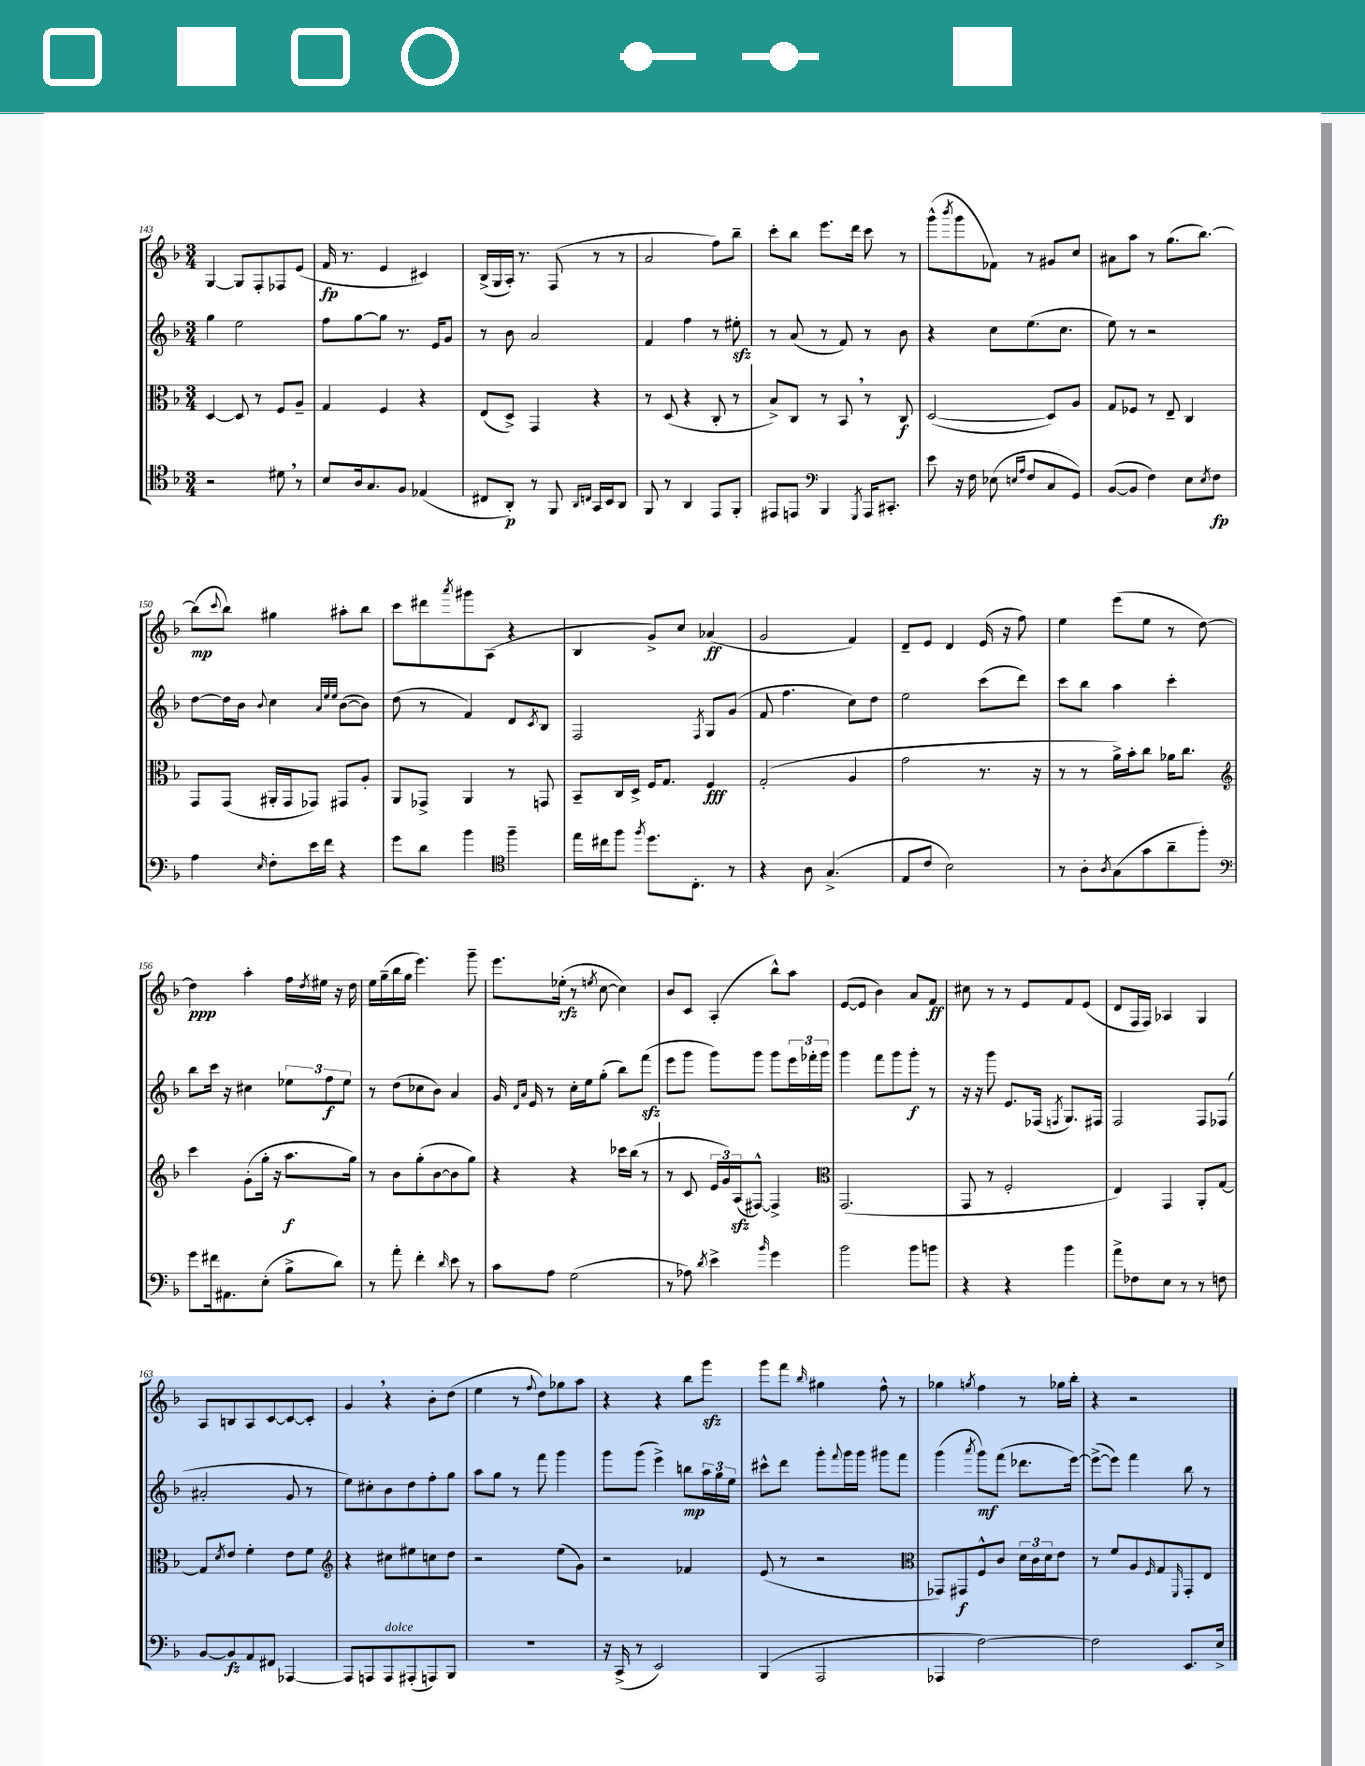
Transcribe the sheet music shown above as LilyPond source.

<<
\new StaffGroup <<
\new Staff = "s0" {
    \clef treble \key f \major \numericTimeSignature \time 3/4
    g4~ g8 f8-. fes8 e'8( |
    f'16\fp r8. e'4 cis'4) |
    bes16->( g16 a16-.) r8. f8( r8 r8 |
    a'2 f''8) bes''8-- |
    c'''8-. bes''8 e'''8. d'''16 c'''8 r8 |
    g'''8-^( \acciaccatura { bes'''8 } g'''8 fes'8) r8 gis'8 c''8 |
    ais'8 a''8 r8 g''8.( bes''8.~) |
    bes''8\mp( \appoggiatura { c'''8 } bes''8) gis''4 ais''8-. bes''8 |
    c'''8 dis'''8 \acciaccatura { a'''8 } gis'''8 a8( r4 |
    bes4 g'8->) c''8 aes'4\ff( |
    g'2 f'4) |
    d'8-- e'8 d'4 e'16( r16 f''8) |
    e''4 e'''8( e''8 r8 d''8~) |
    d''4\ppp a''4-. f''16 \acciaccatura { d''8 } eis''16 r16 d''16 |
    e''16 g''16--( bes''16 g''16 e'''4.) g'''8-- |
    e'''8. ees''16-.\rfz( r8 \acciaccatura { e''8 } c''8~ c''4) |
    bes'8 c'8 a4-.( bes''8-^) a''8 |
    e'8~( e'8 bes'4) a'8 f'8\ff |
    cis''8 r8 r8 e'8 f'8 e'8( |
    d'8 f16 f16) aes4 g4 |
    a8 b8 a8 c'8~ c'8~ c'8-. |
    g'4 \breathe r4 bes'8-. d''8( |
    e''4 r8 \appoggiatura { f''8 } d''8) ges''8 a''8 |
    r4 r4 bes''8 g'''8\sfz |
    g'''8 f'''8 \grace { bes''16 } gis''4 f''8-^ r8 |
    ges''4 \acciaccatura { g''8 } f''4 r8 ges''16 bes''16-. |
    r4 r2 \bar "|." |
}
\new Staff = "s1" {
    \clef treble \key f \major \numericTimeSignature \time 3/4
    g''4 e''2 |
    f''8 g''8~ g''8 r8. e'16 g'8 |
    r8 bes'8 a'2 |
    f'4 f''4 r8 eis''8-.\sfz |
    r8 a'8( r8 f'8) r8 bes'8 |
    r4 c''8 e''8.( c''8. |
    e''8) r8 r2 |
    d''8~ d''16 bes'16 \appoggiatura { bes'8 } c''4 \grace { a'32 e''32 e''32 } bes'8~( bes'8) |
    d''8( r8 f'4) d'8 \acciaccatura { c'8 } bes8 |
    f2 \acciaccatura { f8 } g8 g'8( |
    f'8 f''4. c''8) d''8 |
    e''2 c'''8( d'''8) |
    c'''8 bes''8 a''4 c'''4-. |
    bes''8 c'''16 r16 cis''4 \tuplet 3/2 { ees''8 f''8\f ees''8 } |
    r8 d''8( ces''8 bes'8) a'4 |
    g'16 \grace { d'16 a'16 } e'16 r8 c''16-. e''16 g''8-.( bes''8) f'''8\sfz( |
    e'''8 g'''8 g'''8) g'''8 g'''8 \tuplet 3/2 { e'''16 fes'''16-. g'''16 } |
    g'''4 f'''8 g'''8 g'''8-.\f r8 |
    r16 r16 g'''8 e'8. fes16( \acciaccatura { f8 } g8.) fis16 |
    f2 f8 fes8( |
    ais'2-. g'8 r8 |
    e''8) cis''8-. bes'8 d''8 f''8-. g''8 |
    a''8 g''8 r8 f'''8 g'''4 |
    g'''8 g'''8( e'''4->) b''8\mp \tuplet 3/2 { a''16 g''16 e''16 } |
    cis'''8-^ d'''8 g'''8-. \appoggiatura { f'''8 } g'''16 g'''16 gis'''8 f'''8 |
    g'''4( \acciaccatura { a'''8 } g'''8\mf) f'''8( des'''8. e'''16~) |
    e'''8~->( e'''8) f'''4 bes''8 r8 \bar "|." |
}
\new Staff = "s2" {
    \clef alto \key f \major \numericTimeSignature \time 3/4
    d4~ d8 r8 f8 a8-- |
    g4 f4 r4 |
    e8( d8->) g,4 r4 |
    r8 d8( r4 c8-. r8 |
    bes8->) c8 r8 bes,8 \breathe r8 c8\f |
    d2~( d8) a8 |
    g8 fes8 r8 e8-- c4 |
    g,8 g,8( ais,16-. g,16 ges,8) gis,8 a8-. |
    a,8 ges,8-> a,4 r8 g,8 |
    bes,8-- c16 d16-> f16 g8. f4\fff |
    g2-.( a4 |
    g'2 r8. r16 |
    r8 r8 a'16->) bes'16-. c''8 aes'16 c''8. |
    \clef treble c'''4 g'8-.( g''16-. r16 a''8.\f g''16) |
    r8 bes'8 g''8-.( bes'8~ bes'8 g''8) |
    r4 r4 ces'''16 bes''16( r8 |
    r8 c'8 \tuplet 3/2 { e'16 g'16) a16\sfz( } fis8~-^) fis4-> |
    \clef alto g,2.( |
    g,8 r8 f2-. |
    e4) g,4 a,8-. g8~ |
    g8 \acciaccatura { d'8 } e'8 f'4-. e'8 f'8 |
    \clef treble r4 cis''8 eis''8 c''8 d''8 |
    r2 e''8( g'8) |
    r2 fes'4 |
    e'8( r8 r2 |
    \clef alto ges,8) gis,8\f f8-^ c'8 \tuplet 3/2 { d'16 c'16 d'16 } e'8 |
    r8 f'8 a8 \grace { f16 } g8 \grace { f,16 } g,8-. e8 \bar "|." |
}
\new Staff = "s3" {
    \clef tenor \key f \major \numericTimeSignature \time 3/4
    r2 dis'8 \breathe r8 |
    bes8 a16 g8. f8 ees4( |
    cis8 a,8-.\p) r8 f,8 \grace { a,16 c16 } g,16 bes,16 a,8 |
    f,8 r8 a,4 e,8 f,8-. |
    eis,8 e,8 \clef bass bes,,4 \acciaccatura { g,,8 } a,,16 cis,8.-. |
    e'8 r16 f16 ees8( \grace { e16 a16 } f8 c8 g,8) |
    bes,8~( bes,8 f4) e8 \acciaccatura { e8 } f8\fp |
    a4 \grace { e16 } f8-. e'16 f'16 r4 |
    g'8 d'8 bes'4 \clef tenor f''4-- |
    e''16 cis''16 f''8 \acciaccatura { f''8 } d''8. c8.-. r8 |
    r4 a8 g4.->( |
    e8 c'8 bes2) |
    r8 a8-. \acciaccatura { a8 } g8( g'8 a'8-- f''8-.) |
    \clef bass g'8 fis'16 ais,8. e8-.( bes8-> d'8) |
    r8 a'8-. f'4-. \grace { d'16 } e'8 r8 |
    c'8 a8 g2( |
    r8 aes8) \acciaccatura { d'8 } e'4-> \grace { bes'16 } g'4 |
    bes'2 bes'8 b'8 |
    r4 r4 bes'4 |
    a'8-> fes8 e8 r8 r8 f8 |
    bes,8~ bes,8\fz a,8 fis,8 aes,,4~ |
    aes,,8 a,,8 a,,8^\markup { \italic "dolce" } ais,,8-.( a,,8) bes,,8 |
    R2. |
    r16 c,16->( r8 e,2) |
    bes,,4( a,,2 |
    aes,,4 f2~) |
    f2 e,8. e16-> \bar "|." |
}
>>
>>
\layout { \context { \Score currentBarNumber = #143 } }
